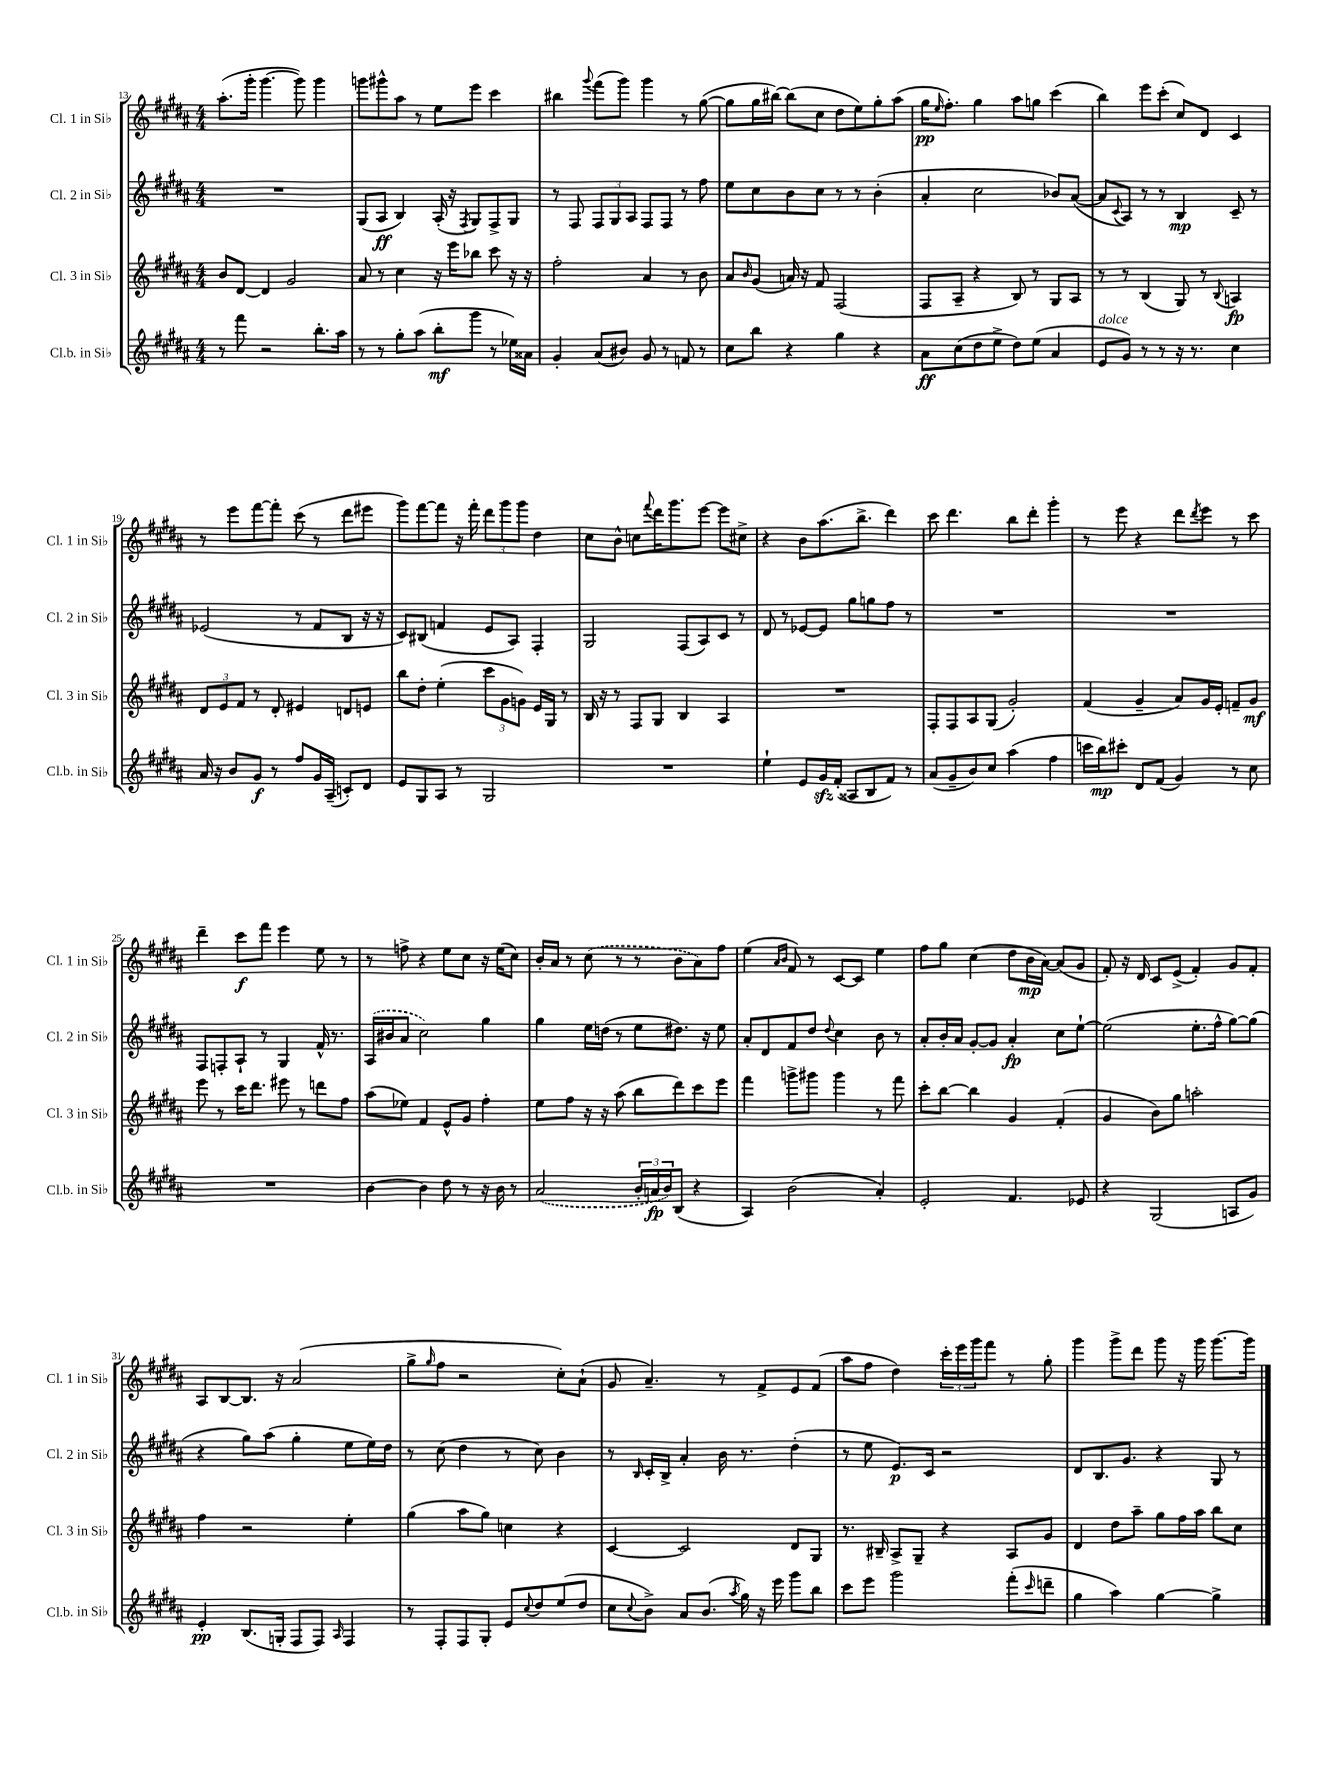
<<
\new StaffGroup <<
\new Staff = "s0" \with { instrumentName = "Cl. 1 in Sib" shortInstrumentName = "Cl. 1 in Sib" } {
    \clef treble \key b \major \numericTimeSignature \time 4/4
    ais''8.-.( gis'''16-. gis'''4.~ gis'''8) gis'''4 |
    g'''8 gis'''8-^ ais''8 r8 e''8 e'''8 cis'''4 |
    bis''4 \appoggiatura { gis'''8 } fis'''8( gis'''8) gis'''4 r8 gis''8~( |
    gis''8 gis''16 bis''16~) bis''8( cis''8 dis''8 e''8) gis''8-. ais''8( |
    gis''16\pp \grace { e''16 } fis''8.-.) gis''4 ais''8 g''8 cis'''4( |
    b''4) e'''8 cis'''8-.( cis''8) dis'8 cis'4 |
    r8 e'''8 fis'''8~ fis'''8-. cis'''8( r8 dis'''8 eis'''8 |
    gis'''8) fis'''8~ fis'''8 r16 fis'''16-. \tuplet 3/2 { dis'''8 gis'''8 gis'''8 } dis''4 |
    cis''8 b'8-^ c''8 \appoggiatura { fis'''8 } dis'''16 gis'''8. e'''8~ e'''8 cis''8-> |
    r4 b'8 ais''8.( b''8.-> dis'''4) |
    cis'''8 dis'''4. b''8 dis'''8-. gis'''4-. |
    r8 e'''8 r4 dis'''8 \acciaccatura { dis'''8 } e'''8 r8 cis'''8 |
    dis'''4-- cis'''8\f fis'''8 e'''4 e''8 r8 |
    r8 f''8-> r4 e''8 cis''8 r16 e''16( cis''8) |
    b'16-. ais'16 r8 \once \slurDashed cis''8( r8 r8 b'8 ais'8) fis''8 |
    e''4( \grace { ais'16 b'16 } fis'8) r8 cis'8~ cis'8 e''4 |
    fis''8 gis''8 cis''4( dis''8 b'16\mp ais'16~) ais'8( gis'8 |
    fis'8-.) r16 dis'16 cis'8 e'8->( fis'4-.) gis'8 fis'8-. |
    ais8 b8~ b8. r16 ais'2( |
    gis''8-> \grace { gis''16 } fis''8 r2 cis''8-.) ais'8-!( |
    gis'8 ais'4.--) r8 fis'8-> e'8 fis'8( |
    ais''8 fis''8 dis''4) \tuplet 3/2 { cis'''16-. e'''16 gis'''16 } fis'''8 r8 gis''8-. |
    gis'''4 gis'''8-> dis'''8 gis'''8 r16 gis'''16 gis'''8.~ gis'''16 \bar "|." |
}
\new Staff = "s1" \with { instrumentName = "Cl. 2 in Sib" shortInstrumentName = "Cl. 2 in Sib" } {
    \clef treble \key b \major \numericTimeSignature \time 4/4
    R1 |
    gis8( ais8\ff b4) ais16-.( r16 \acciaccatura { fis8 } gis8) fis8-> gis8 |
    r8 fis8 \tuplet 3/2 { fis8 gis8 ais8 } fis8 fis8 r8 fis''8 |
    e''8 cis''8 b'8 cis''8 r8 r8 b'4-.( |
    ais'4-. cis''2 bes'8) ais'8~( |
    ais'8 \appoggiatura { cis'8 } ais8) r8 r8 b4\mp cis'8-- r8 |
    ees'2( r8 fis'8 b8 r16 r16 |
    cis'8) bis8( f'4 e'8 ais8) fis4-. |
    gis2 fis8( ais8) cis'8 r8 |
    dis'8 r8 ees'8~ ees'8 gis''8 g''8 fis''8 r8 |
    R1 |
    R1 |
    fis8 f8-. ais8-! r8 gis4 fis'16-^ r8. |
    \once \slurDashed ais16( bis'16 ais'8 cis''2) gis''4 |
    gis''4 e''16 d''16( r8 e''8 dis''8.) r16 e''8 |
    ais'8-. dis'8 fis'8 dis''8 \appoggiatura { dis''8 } cis''4 b'8 r8 |
    ais'8-. b'16-. ais'16 gis'8~-. gis'8 ais'4-.\fp cis''8 e''8~-! |
    e''2( e''8.-. fis''16-^ gis''8~) gis''8( |
    r4 gis''8) ais''8( gis''4-. e''8 e''16) dis''16 |
    r8 cis''8( dis''4 r8 cis''8) b'4 |
    r8 \grace { b16 } cis'16-. b16-> ais'4-. b'16 r8. dis''4-.( |
    r8 e''8 e'8.\p) cis'16 r2 |
    dis'8 b8. gis'8. r4 gis8 r8 \bar "|." |
}
\new Staff = "s2" \with { instrumentName = "Cl. 3 in Sib" shortInstrumentName = "Cl. 3 in Sib" } {
    \clef treble \key b \major \numericTimeSignature \time 4/4
    b'8 dis'8~ dis'4 gis'2 |
    ais'8 r8 cis''4 r16 e'''16 bes''8 cis'''8 r16 r16 |
    fis''2-. ais'4 r8 b'8 |
    ais'8 \grace { b'16 } gis'8( a'16) r16 fis'8 fis2( |
    fis8 ais8-- r4 b8) r8 gis8 ais8 |
    r8 r8 b4( gis8) r8 \appoggiatura { b8 } a4\fp |
    \tuplet 3/2 { dis'8 e'8 fis'8 } r8 dis'8-. eis'4 d'8 e'8 |
    b''8 dis''8-. e''4-.( \tuplet 3/2 { cis'''8 gis'8 g'8) } e'16 gis16 r8 |
    b16 r16 r8 fis8 gis8 b4 ais4 |
    R1 |
    fis8-. fis8 ais8 gis8( gis'2-.) |
    fis'4( gis'4-- ais'8) gis'16 e'16-. f'8-- gis'8\mf |
    e'''8 r8 cis'''16 dis'''8. eis'''8 r8 d'''8 fis''8 |
    ais''8( ees''8) fis'4 e'8-^ gis'8 fis''4-. |
    e''8 fis''8 r16 r16 ais''8( b''8 dis'''8) cis'''8 e'''8 |
    fis'''4 g'''8-> gis'''8 gis'''4 r8 fis'''8 |
    cis'''8-. b''8~ b''4 gis'4 fis'4-.( |
    gis'4 b'8) gis''8 a''2-. |
    fis''4 r2 e''4-. |
    gis''4( ais''8 gis''8) c''4 r4 |
    cis'4~ cis'2 dis'8 gis8 |
    r8. bis16-- ais8-> gis8-- r4 ais8 gis'8 |
    dis'4 dis''8 ais''8-- gis''8 fis''16 ais''16 b''8 cis''8 \bar "|." |
}
\new Staff = "s3" \with { instrumentName = "Cl.b. in Sib" shortInstrumentName = "Cl.b. in Sib" } {
    \clef treble \key b \major \numericTimeSignature \time 4/4
    r8 fis'''8 r2 b''8.-. ais''16 |
    r8 r8 gis''8-. ais''8( b''8-.\mf gis'''8 r8 ees''16) aisis'16 |
    gis'4-. ais'8( bis'8) gis'8 r8 f'8 r8 |
    cis''8 b''8 r4 gis''4 r4 |
    ais'8\ff cis''8( dis''8 e''8-> dis''8) e''8( ais'4 |
    e'8^\markup { \italic "dolce" } gis'8) r8 r8 r16 r8. cis''4 |
    ais'16 r16 b'8 gis'8\f r8 fis''8 gis'16 ais16--( c'8-.) dis'8 |
    e'8 gis8 ais8 r8 gis2 |
    R1 |
    e''4-! e'8 gis'16\sfz fis'16-.( aisis8 b8 fis'8) r8 |
    ais'8( gis'8-- b'8) cis''8 ais''4( fis''4 |
    c'''16 b''16\mp) cis'''8-. dis'8 fis'8( gis'4) r8 cis''8 |
    R1 |
    b'4~ b'4 dis''8 r8 r16 b'16 r8 |
    \once \slurDashed ais'2( \tuplet 3/2 { b'16-. a'16\fp b'16) } b8( r4 |
    ais4) b'2( ais'4-.) |
    e'2-. fis'4. ees'8 |
    r4 gis2( a8 gis'8) |
    e'4-.\pp b8.( g16-. fis8 fis8) \grace { ais16 } fis4 |
    r8 fis8-. fis8 gis8-. e'8 \appoggiatura { cis''8 } dis''8 e''8( dis''8 |
    cis''8 \appoggiatura { cis''8 } b'8->) ais'8 b'8.( \acciaccatura { ais''8 } gis''16) r16 e'''16 gis'''8 b''8 |
    cis'''8 e'''8 gis'''2 fis'''8-.( \grace { cis'''16 } d'''8-- |
    gis''4 ais''4) gis''4~ gis''4-> \bar "|." |
}
>>
>>
\layout { \context { \Score currentBarNumber = #13 } }
